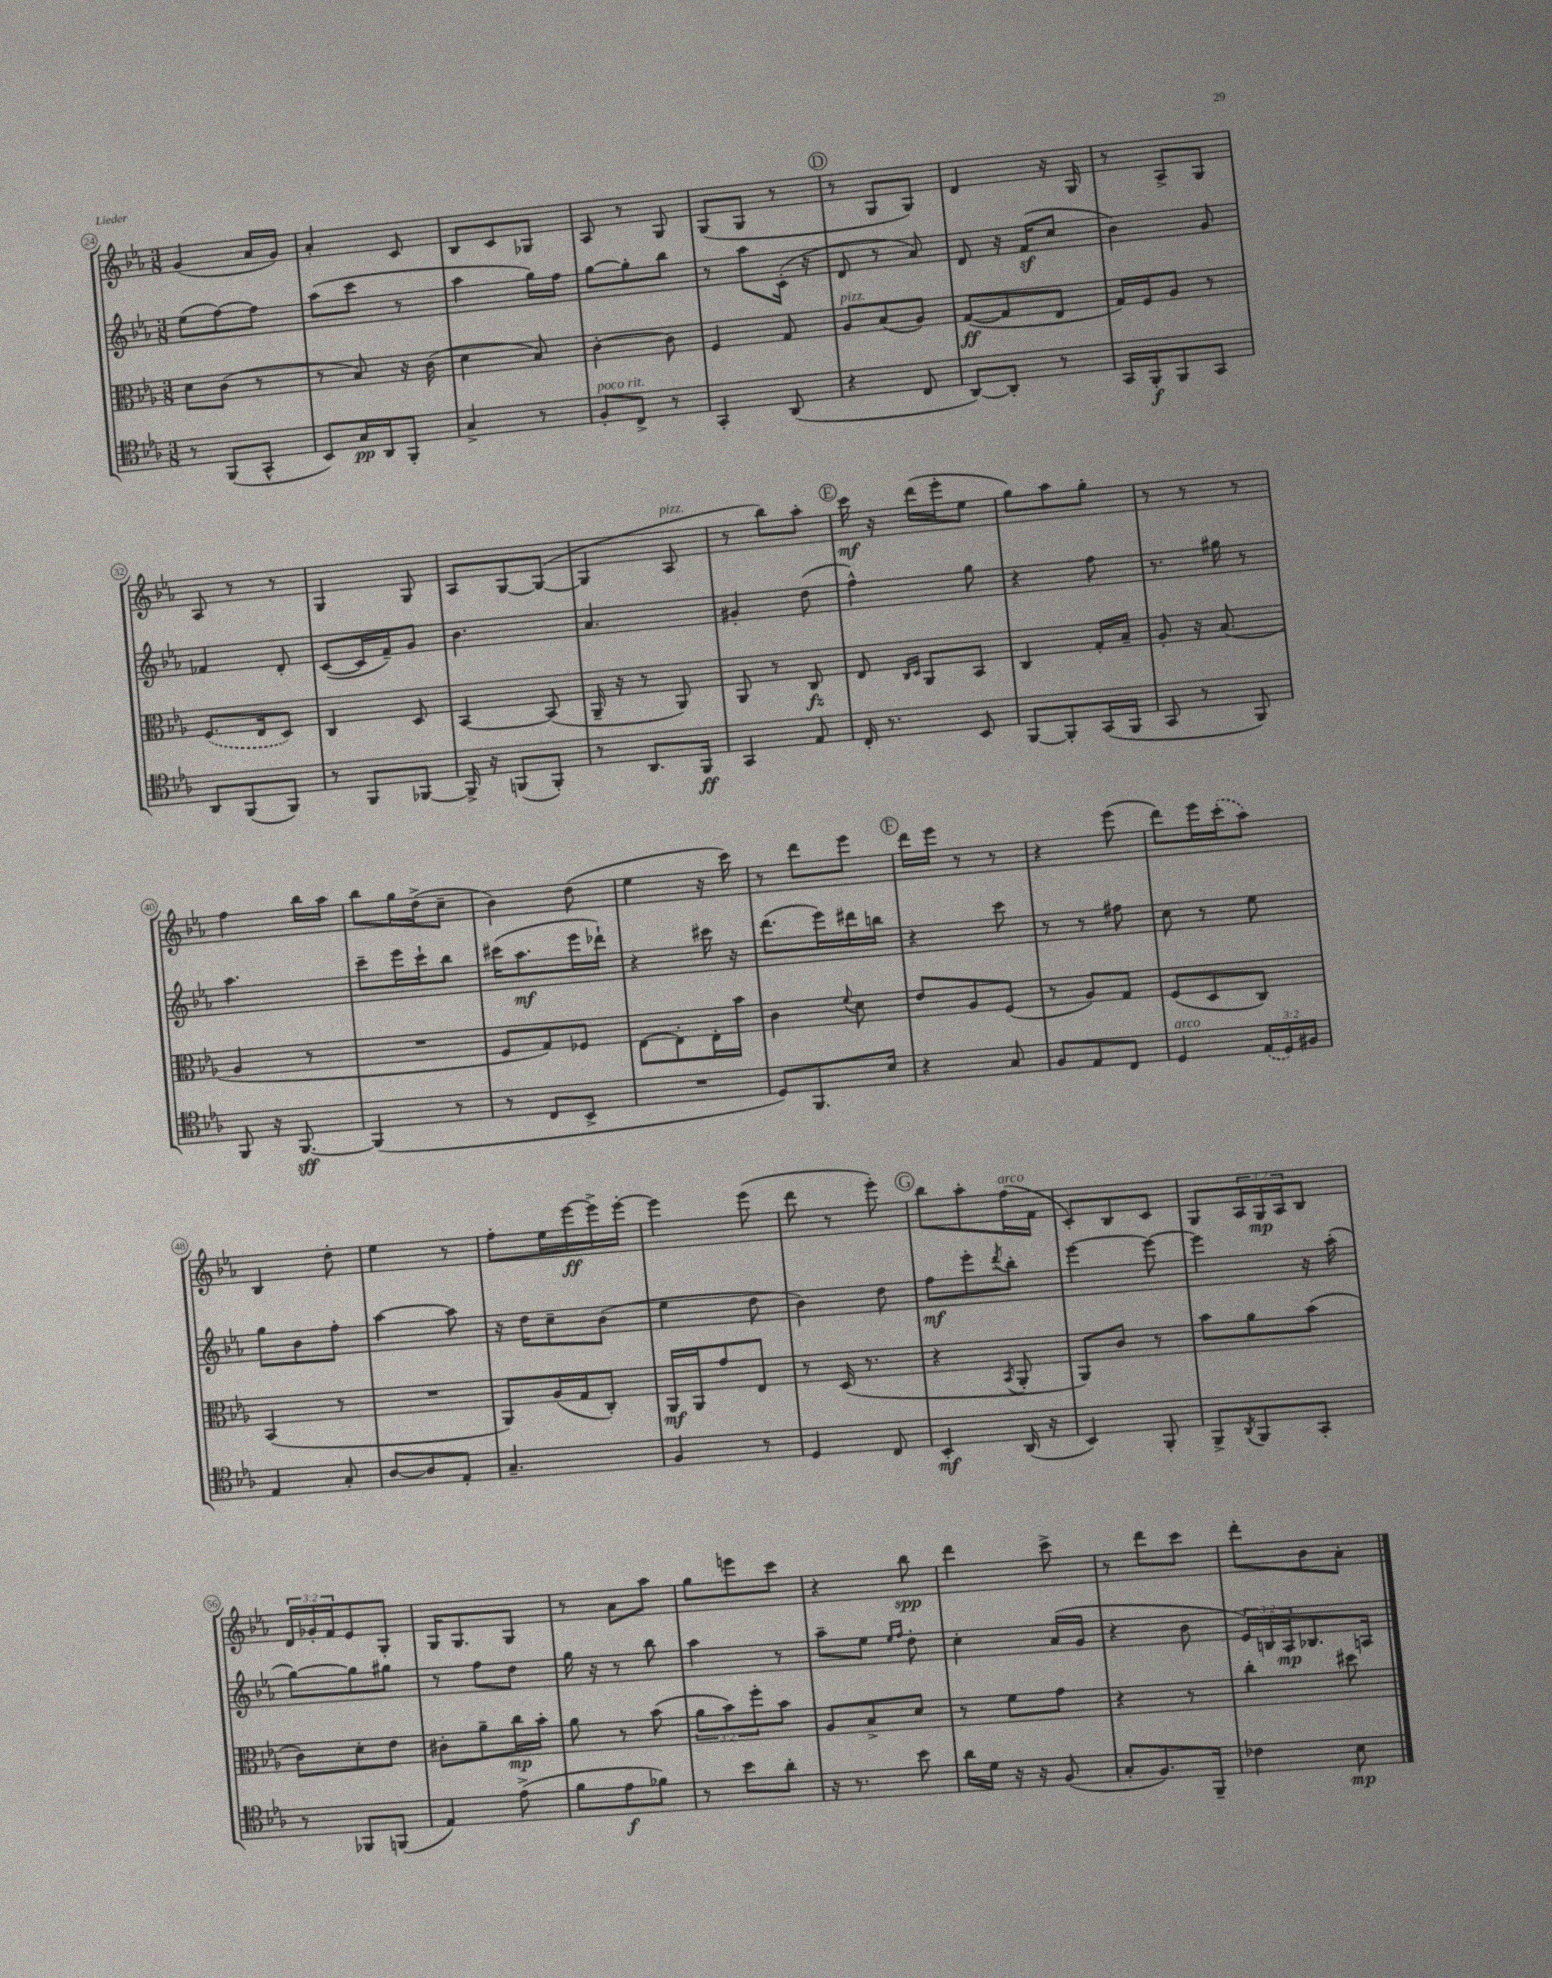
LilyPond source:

<<
\new StaffGroup <<
\new Staff = "s0" {
    \clef treble \key ees \major \numericTimeSignature \time 3/8 \override Staff.TupletNumber.text = #tuplet-number::calc-fraction-text
    g'4( aes'16 g'16) |
    aes'4-. c'8 |
    bes8 c'8 ges8 |
    aes8 r8 g8 |
    g8( g8 r8 |
    \mark \markup { \circle "D" } r8 g8 g8) |
    d'4 r16 g16 |
    r8 aes8-> g8 |
    aes8 r8 r8 |
    g4 g8 |
    aes8 g8~ g8~( |
    g4 aes8^\markup { \italic "pizz." } |
    r8 bes''8) aes''8-. |
    \mark \markup { \circle "E" } c'''16\mf r16 d'''16( ees'''16-. ees''8 |
    g''8) aes''8 g''8-. |
    r8 r8 r8 |
    f''4 bes''16 aes''16 |
    bes''8 g''16 d''16->( c''8-- |
    bes'4) d''8( |
    ees''4 r16 c'''16) |
    r8 d'''8 ees'''8 |
    \mark \markup { \circle "F" } d'''16 ees'''16 r8 r8 |
    r4 ees'''8( |
    d'''8) ees'''16 \once \slurDashed c'''16-.( aes''8) |
    bes4 d''8-. |
    ees''4 r8 |
    f''8-. ees''16 ees'''16~\ff ees'''16-> ees'''16~-. |
    ees'''4 ees'''8( |
    d'''8 r8 ees'''8-.) |
    \mark \markup { \circle "G" } bes''8 aes''8-. f''16^\markup { \italic "arco" }( f'16 |
    c'8-.) bes8 c'8 |
    g8 \tuplet 3/2 { aes16 g16\mp aes16 } bes8 |
    \tuplet 3/2 { d'16 ges'16-. f'16 } ees'8 g8-. |
    g16 g8. g8 |
    r8 aes'8 aes''8 |
    g''8 e'''8 c'''8 |
    r4 bes''8\spp |
    d'''4 c'''8-> |
    r8 d'''8 c'''8 |
    d'''8-. bes'8 aes'8-. \bar "|." |
}
\new Staff = "s1" {
    \clef treble \key ees \major \numericTimeSignature \time 3/8 \override Staff.TupletNumber.text = #tuplet-number::calc-fraction-text
    ees''8( f''8~) f''8 |
    aes''8( c'''8 r8 |
    aes''4 g''16) f''16 |
    g''8~ g''8-. bes''8 |
    r8 aes''8 c'16-.( r16 |
    \mark \markup { \circle "D" } d'8 r8 aes'8) |
    d'8 r16 f'16\sf( c''8 |
    bes'4) g'8 |
    fes'4 d'8-. |
    c'8~( c'16 f'16--) g'8 |
    bes'4. |
    aes'4. |
    gis'4-. d''8( |
    \mark \markup { \circle "E" } f''4-^) g''8 |
    r4 f''8 |
    r8. gis''16 r8 |
    aes''4. |
    c'''8-- ees'''16 c'''16-! bes''8 |
    cis'''16( aes''8.\mf ees'''16 des'''16-!) |
    r4 cis'''16 r16 |
    d'''8.( ees'''16) dis'''16 b''16 |
    \mark \markup { \circle "F" } r4 c'''8 |
    r8 r8 fis''8 |
    c''8 r8 ees''8 |
    g''8 bes'8 f''8-. |
    aes''4~ aes''8 |
    r16 d''16 c''8-- bes'8( |
    ees''4 d''8 |
    bes'4) d''8 |
    \mark \markup { \circle "G" } f''8\mf ees'''8-. \acciaccatura { d'''8 } bes''8-. |
    ees'''4~ ees'''8~ |
    ees'''4 r16 aes''16-.( |
    g''8~) g''8 gis''8 |
    r8 f''8 d''8 |
    g''16 r16 r8 bes''8 |
    aes''4 r8 |
    aes''8-- ees''8 \grace { ees''16 f''16 } d''8-. |
    c''4-. aes'16( g'16 |
    r4 bes'8 |
    \tuplet 3/2 { ees'16) b16 aes16\mp } bes8. a16 \bar "|." |
}
\new Staff = "s2" {
    \clef alto \key ees \major \numericTimeSignature \time 3/8 \override Staff.TupletNumber.text = #tuplet-number::calc-fraction-text
    d'8 c'8( r8 |
    r8 bes8) r16 c'16( |
    d'4 bes8) |
    c'4~-. c'8 |
    f4 g8 |
    \mark \markup { \circle "D" } aes8^\markup { \italic "pizz." } bes8( aes8) |
    g8~\ff( g8 ees8 |
    g16) f16 aes8 r8 |
    \once \slurDashed f8.( ees16 d8) |
    c4 d8 |
    bes,4~ bes,8( |
    aes,16-- r16 r8 aes,8) |
    aes,8 r8 c8\fz |
    \mark \markup { \circle "E" } ees8 \grace { c16 d16 } aes,8 bes,8 |
    c4 g16-. bes16-- |
    aes8-. r16 bes8.( |
    aes4 r8 |
    R4. |
    f8 g8) fes8 |
    ees8~ ees8-. ees16-. bes'16 |
    c'4 \appoggiatura { f'8 } d'8 |
    \mark \markup { \circle "F" } ees'8 aes8 f8( |
    r8 aes8) g8 |
    f8( d8 c8) |
    bes,4( r8 |
    R4. |
    aes,8) aes16( g16 c8-.) |
    aes,16\mf aes,16 g'8 ees8 |
    r8 d16( r8. |
    \mark \markup { \circle "G" } r4 \acciaccatura { bes,8 } aes,8-. |
    aes,8) c'8 r8 |
    bes'8 aes'8 bes'8( |
    c'8) d'8-. ees'8 |
    cis'8-. aes'8-- c''16\mp bes'16-. |
    aes'8 r8 bes'8( |
    \tuplet 3/2 { aes'8 bes'8) f''8-. } bes'8 |
    aes8 bes8-> d'8 |
    r8 f'8 g'8 |
    r4 r8 |
    c''4-. dis''8 \bar "|." |
}
\new Staff = "s3" {
    \clef tenor \key ees \major \numericTimeSignature \time 3/8 \override Staff.TupletNumber.text = #tuplet-number::calc-fraction-text
    r8 f,8( g,8-^ |
    bes,8) g16\pp aes,16 f,8-. |
    g4-> r8 |
    f8-.^\markup { \italic "poco rit." } c8-> r8 |
    g,4-. aes,8( |
    \mark \markup { \circle "D" } r4 c8 |
    aes,8~) aes,8-. r8 |
    g,16 f,16-.\f f,8 g,8 |
    aes,8 f,8( f,8) |
    r8 f,8 fes,8~ |
    fes,16-> r16 f,8( f,8-.) |
    r8 aes,8. f,16\ff |
    g,4 ees8 |
    \mark \markup { \circle "E" } c16-. r8. bes,8 |
    f,8~ f,8-. g,16( f,16 |
    g,8 r8 f,8) |
    f,8 r16 f,8.~\sff |
    f,4( r8 |
    r8 c8 bes,8-> |
    R4. |
    d8) f,8. bes16 |
    \mark \markup { \circle "F" } r4 g8 |
    f8 ees8 c8 |
    d4^\markup { \italic "arco" } \tuplet 3/2 { \once \slurDashed ees16( d16) fis16 } |
    ees4 g8-. |
    aes8~ aes8 ees8-. |
    g4.-- |
    f4 r8 |
    d4 c8 |
    \mark \markup { \circle "G" } bes,4-.\mf aes,16( r16 |
    bes,4) f,8-. |
    f,8-> \acciaccatura { aes,8 } f,8 g,8-. |
    r8 fes,8 f,8( |
    ees4) ees'8->( |
    f'8 ees'8\f fes'8) |
    r8 bes'8 aes'8-. |
    r16 r8. bes'8 |
    aes'16 d'16 r16 r16 f8( |
    g8-. f8.) f,16-- |
    ces'4 bes8\mp \bar "|." |
}
>>
>>
\layout { \context { \Score currentBarNumber = #24 \override BarNumber.stencil = #(make-stencil-circler 0.1 0.3 ly:text-interface::print) } }
